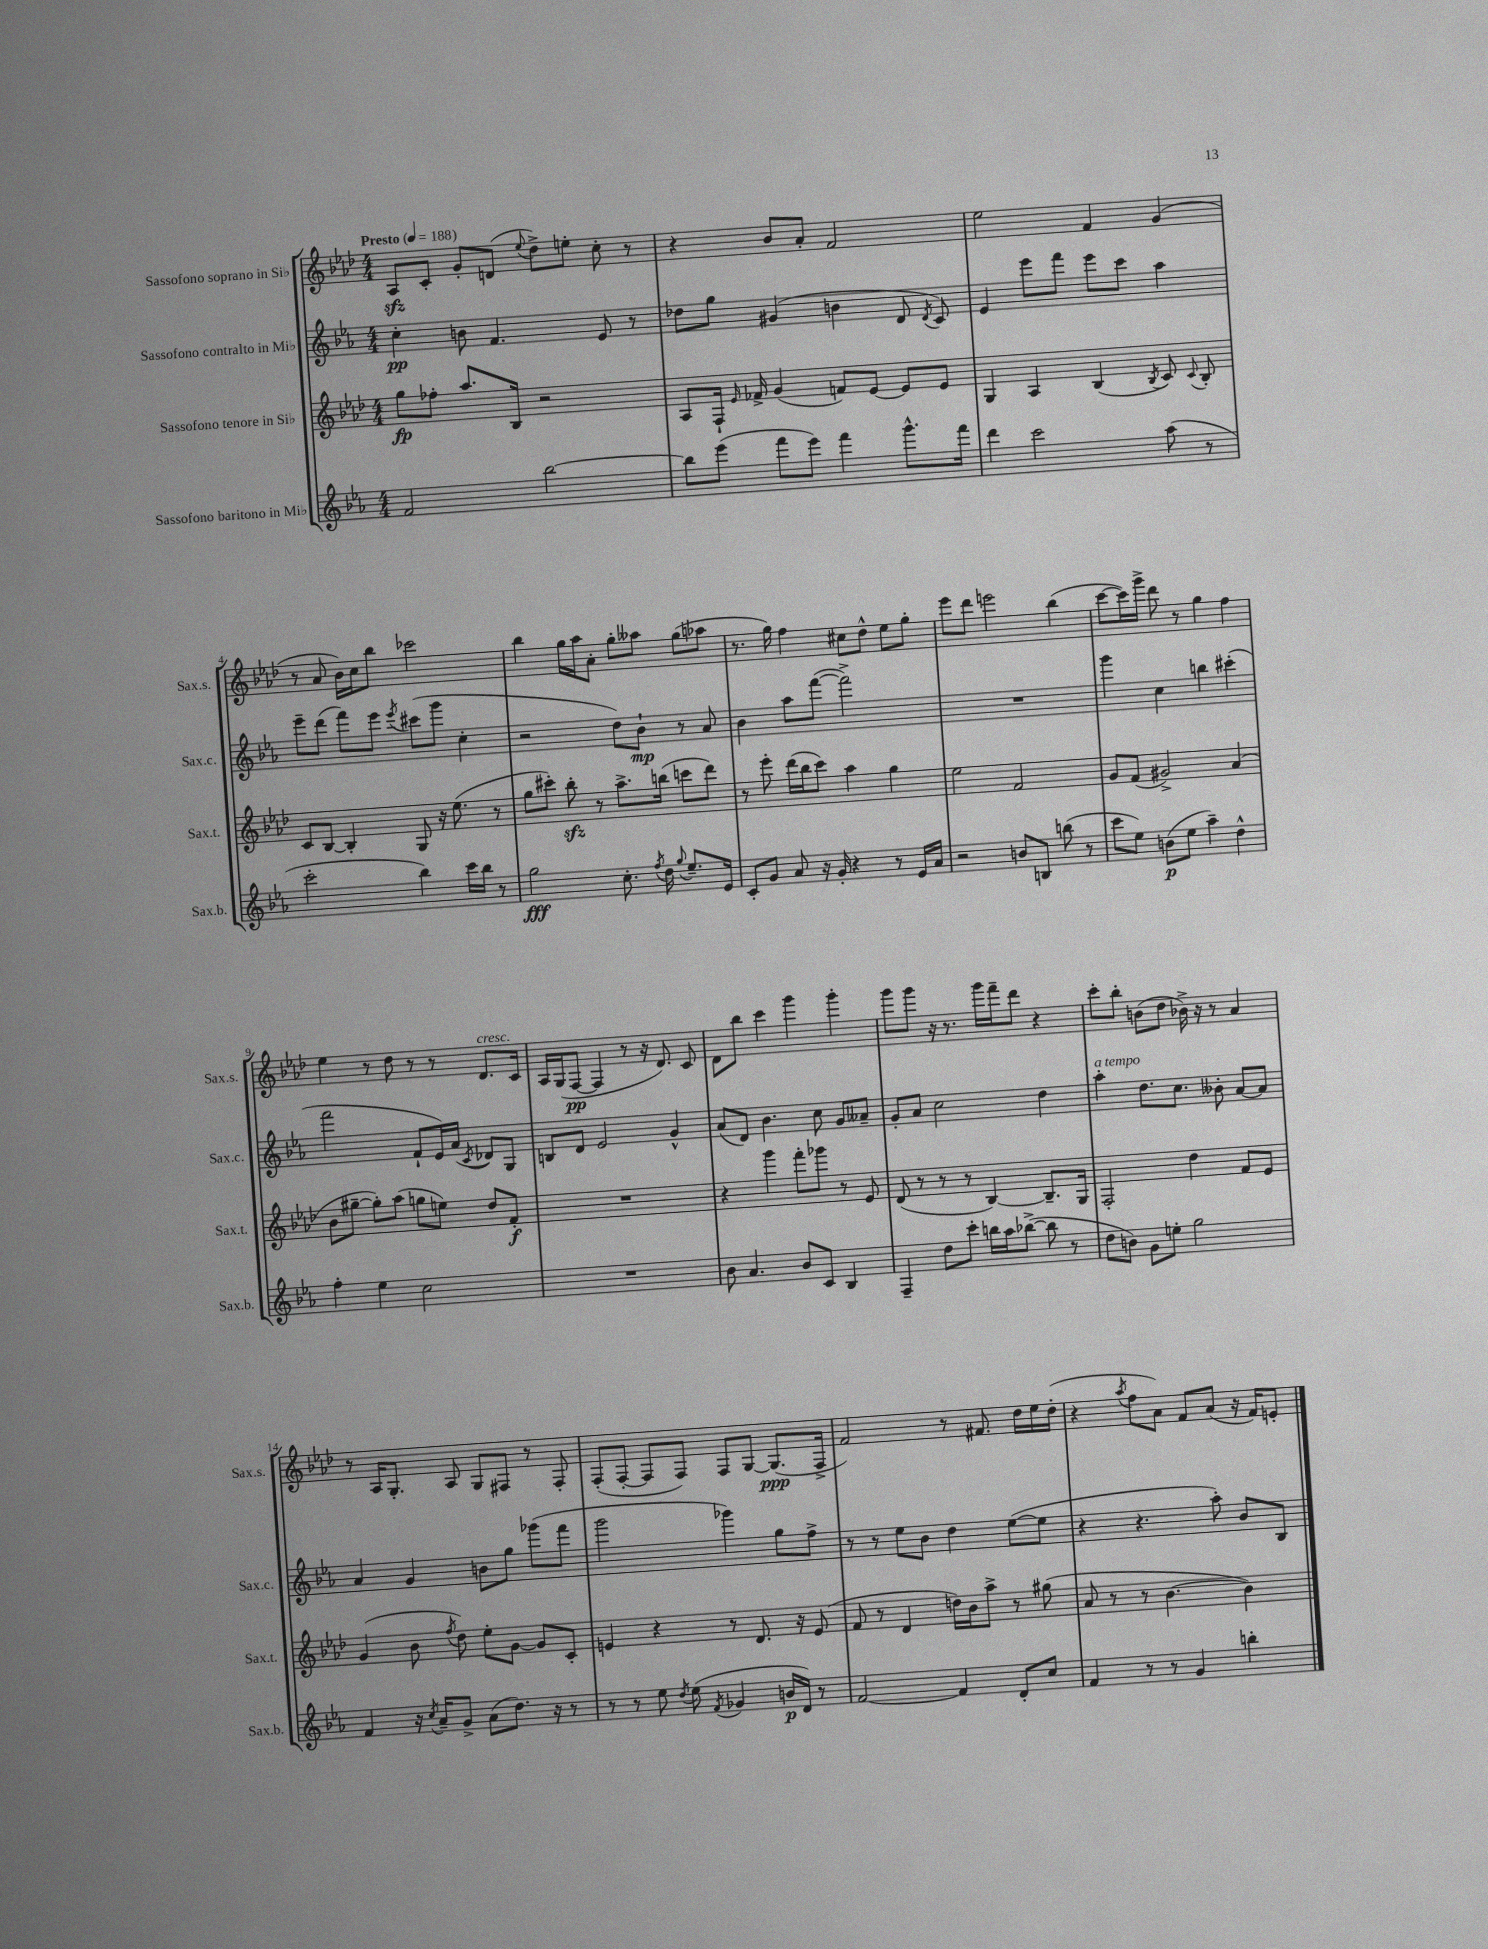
<<
\new StaffGroup <<
\new Staff = "s0" \with { instrumentName = "Sassofono soprano in Sib" shortInstrumentName = "Sax.s." } {
    \clef treble \key aes \major \numericTimeSignature \time 4/4 \tempo "Presto" 4 = 188
    \autoBeamOff aes8[\sfz c'8]-. g'8[-. d'8]( \appoggiatura { ees''8 } des''8[->) e''8]-. c''8-. r8 |
    r4 bes'8[ aes'8]-. f'2 |
    ees''2 f'4 g'4( |
    r8 aes'8 bes'16[) c''16 bes''8] ces'''2 |
    bes''4 g''16[ aes''16 aes'8]-. g''8[-. aeses''8] g''8[( aes''8] |
    r8. g''16) f''4 cis''8[ des''8]-^ ees''8[ g''8]-. |
    ees'''8[ des'''8] e'''2 bes''4( |
    c'''8[~ c'''16) g'''16]-> des'''8 r8 g''4 f''4 |
    ees''4 r8 des''8 r8 r8 des'8.[^\markup { \italic "cresc." } c'16] |
    aes16[ g16( f8]~\pp f4 r8 r16 des'8.) c'8 |
    des'8[ bes''8] c'''4 g'''4 g'''4-. |
    g'''8[ g'''8] r16 r8. g'''16[ f'''16-- des'''8] r4 |
    c'''8[-. bes''8]-. b'8[( des''8] bes'16->) r16 r8 aes'4 |
    r8 aes16[ g8.]-. aes8 g8[ fis8] r8 fis8-. |
    f8[-.( f8]~-. f8[ f8]) f8[ g8]~ g8.[\ppp( f16]-> |
    f'2) r8 fis'8. des''16[ ees''16 des''16]-.( |
    r4 \acciaccatura { aes''8 } f''8[ aes'8]) f'8[ aes'8]( r16 f'16[) e'8]-. \bar "|." |
}
\new Staff = "s1" \with { instrumentName = "Sassofono contralto in Mib" shortInstrumentName = "Sax.c." } {
    \clef treble \key ees \major \numericTimeSignature \time 4/4
    \autoBeamOff c''4-.\pp b'8 f'4. ees'8 r8 |
    des''8[ g''8] gis'4( b'4 d'8 \acciaccatura { d'8 } c'8) |
    ees'4 ees'''8[ f'''8] ees'''8[ c'''8] aes''4 |
    ees'''8[-- d'''8]( f'''8[) ees'''8] \acciaccatura { ees'''8 } cis'''8[( g'''8] c''4-. |
    r2 d''8[) bes'8]-!\mp r8 aes'8 |
    bes'4 aes''8[ f'''8]~( f'''2->) |
    R1 |
    g'''4 c''4 b''4 cis'''4-.( |
    f'''2 f'8[-! ees'16) aes'16]( \acciaccatura { c'8 } des'8[) g8] |
    b8[ d'8] ees'2 g'4-^ |
    aes'8[( d'8]) bes'4. c''8 g'8[ aeses'8]-- |
    g'8[-. aes'8] c''2 d''4 |
    aes''4-.^\markup { \italic "a tempo" } d''8.[ c''8.] beses'8-. aes'8[~ aes'8] |
    aes'4 g'4 b'8[ g''8] ges'''8[( f'''8] |
    g'''2 ges'''4) g''8[ f''8]-> |
    r8 r8 ees''8[ bes'8] d''4 ees''8[~( ees''8] |
    r4 r4. aes''8-.) bes'8[ bes8] \bar "|." |
}
\new Staff = "s2" \with { instrumentName = "Sassofono tenore in Sib" shortInstrumentName = "Sax.t." } {
    \clef treble \key aes \major \numericTimeSignature \time 4/4
    \autoBeamOff g''8[\fp fes''8]-. aes''8.[ bes16] r2 |
    aes8[ f16]-! \grace { ees'16 } fes'16-> g'4( f'8[) ees'8]~ ees'8[ ees'8] |
    g4 aes4 bes4( \acciaccatura { bes8 } c'8) \appoggiatura { c'8 } bes8-. |
    c'8[ bes8]~ bes4-. g8 r16 ees''8.( r8 |
    g''8[ cis'''8]-.) bes''8-.\sfz r8 aes''8.[-> b''16]( c'''8[ des'''8]) |
    r8 ees'''8-. des'''16[( bes''16 c'''8]) aes''4 g''4 |
    ees''2 f'2 |
    g'8[ f'8]( gis'2->) aes'4( |
    bes'8[ gis''8]~-- gis''8[-.) aes''8]( g''8[ e''8]) des''8[ f'8]-.\f |
    R1 |
    r4 g'''4 f'''8[-. ges'''8] r8 ees'8 |
    des'8( r8 r8 r8 bes4~) bes8.[-- g16] |
    f2-. des''4 f'8[ ees'8] |
    g'4( bes'8 \acciaccatura { f''8 } des''8) ees''8[-. g'8]~ g'8[ c'8]-. |
    e'4 r4 r8 des'8. r16 e'8( |
    f'8 r8 des'4 d''16[) bes'16 aes''8]-> r8 gis''8( |
    aes'8 r8 r8 bes'4.~ bes'4) \bar "|." |
}
\new Staff = "s3" \with { instrumentName = "Sassofono baritono in Mib" shortInstrumentName = "Sax.b." } {
    \clef treble \key ees \major \numericTimeSignature \time 4/4
    \autoBeamOff f'2 bes''2~ |
    bes''8[ ees'''8]( f'''8[ ees'''8]) f'''4 g'''8.[-^ f'''16] |
    d'''4 c'''2 aes''8( r8 |
    c'''2-. bes''4) c'''16[ bes''16] r8 |
    g''2\fff c''8.-. \acciaccatura { f''8 } d''16 \appoggiatura { g''8 } ees''8.[-- ees'16] |
    c'8[-. g'8] aes'8 r16 g'16-. r4 r8 ees'16[ aes'16] |
    r2 b'8[ b8] b''8( r8 |
    c'''8[ ees''8]) b'8[\p( ees''8] aes''4--) d''4-^ |
    f''4-. ees''4 c''2 |
    R1 |
    bes'8 aes'4. bes'8[ c'8] bes4 |
    f4-- d''8[ c'''8]-. b''16[ aes''16 bes''8]~->( bes''8 r8 |
    d''8[ b'8]) g'8[ e''8]-. g''2 |
    f'4 r16 \acciaccatura { c''8 } aes'16[-- g'8]-> aes'8[( d''8.]) r16 r8 |
    r8 r8 ees''8 \acciaccatura { d''8 } ees''8( \acciaccatura { f'8 } ges'4 b'16[\p d'16]) r8 |
    f'2~ f'4 d'8[-. c''8] |
    f'4 r8 r8 g'4 b''4-. \bar "|." |
}
>>
>>
